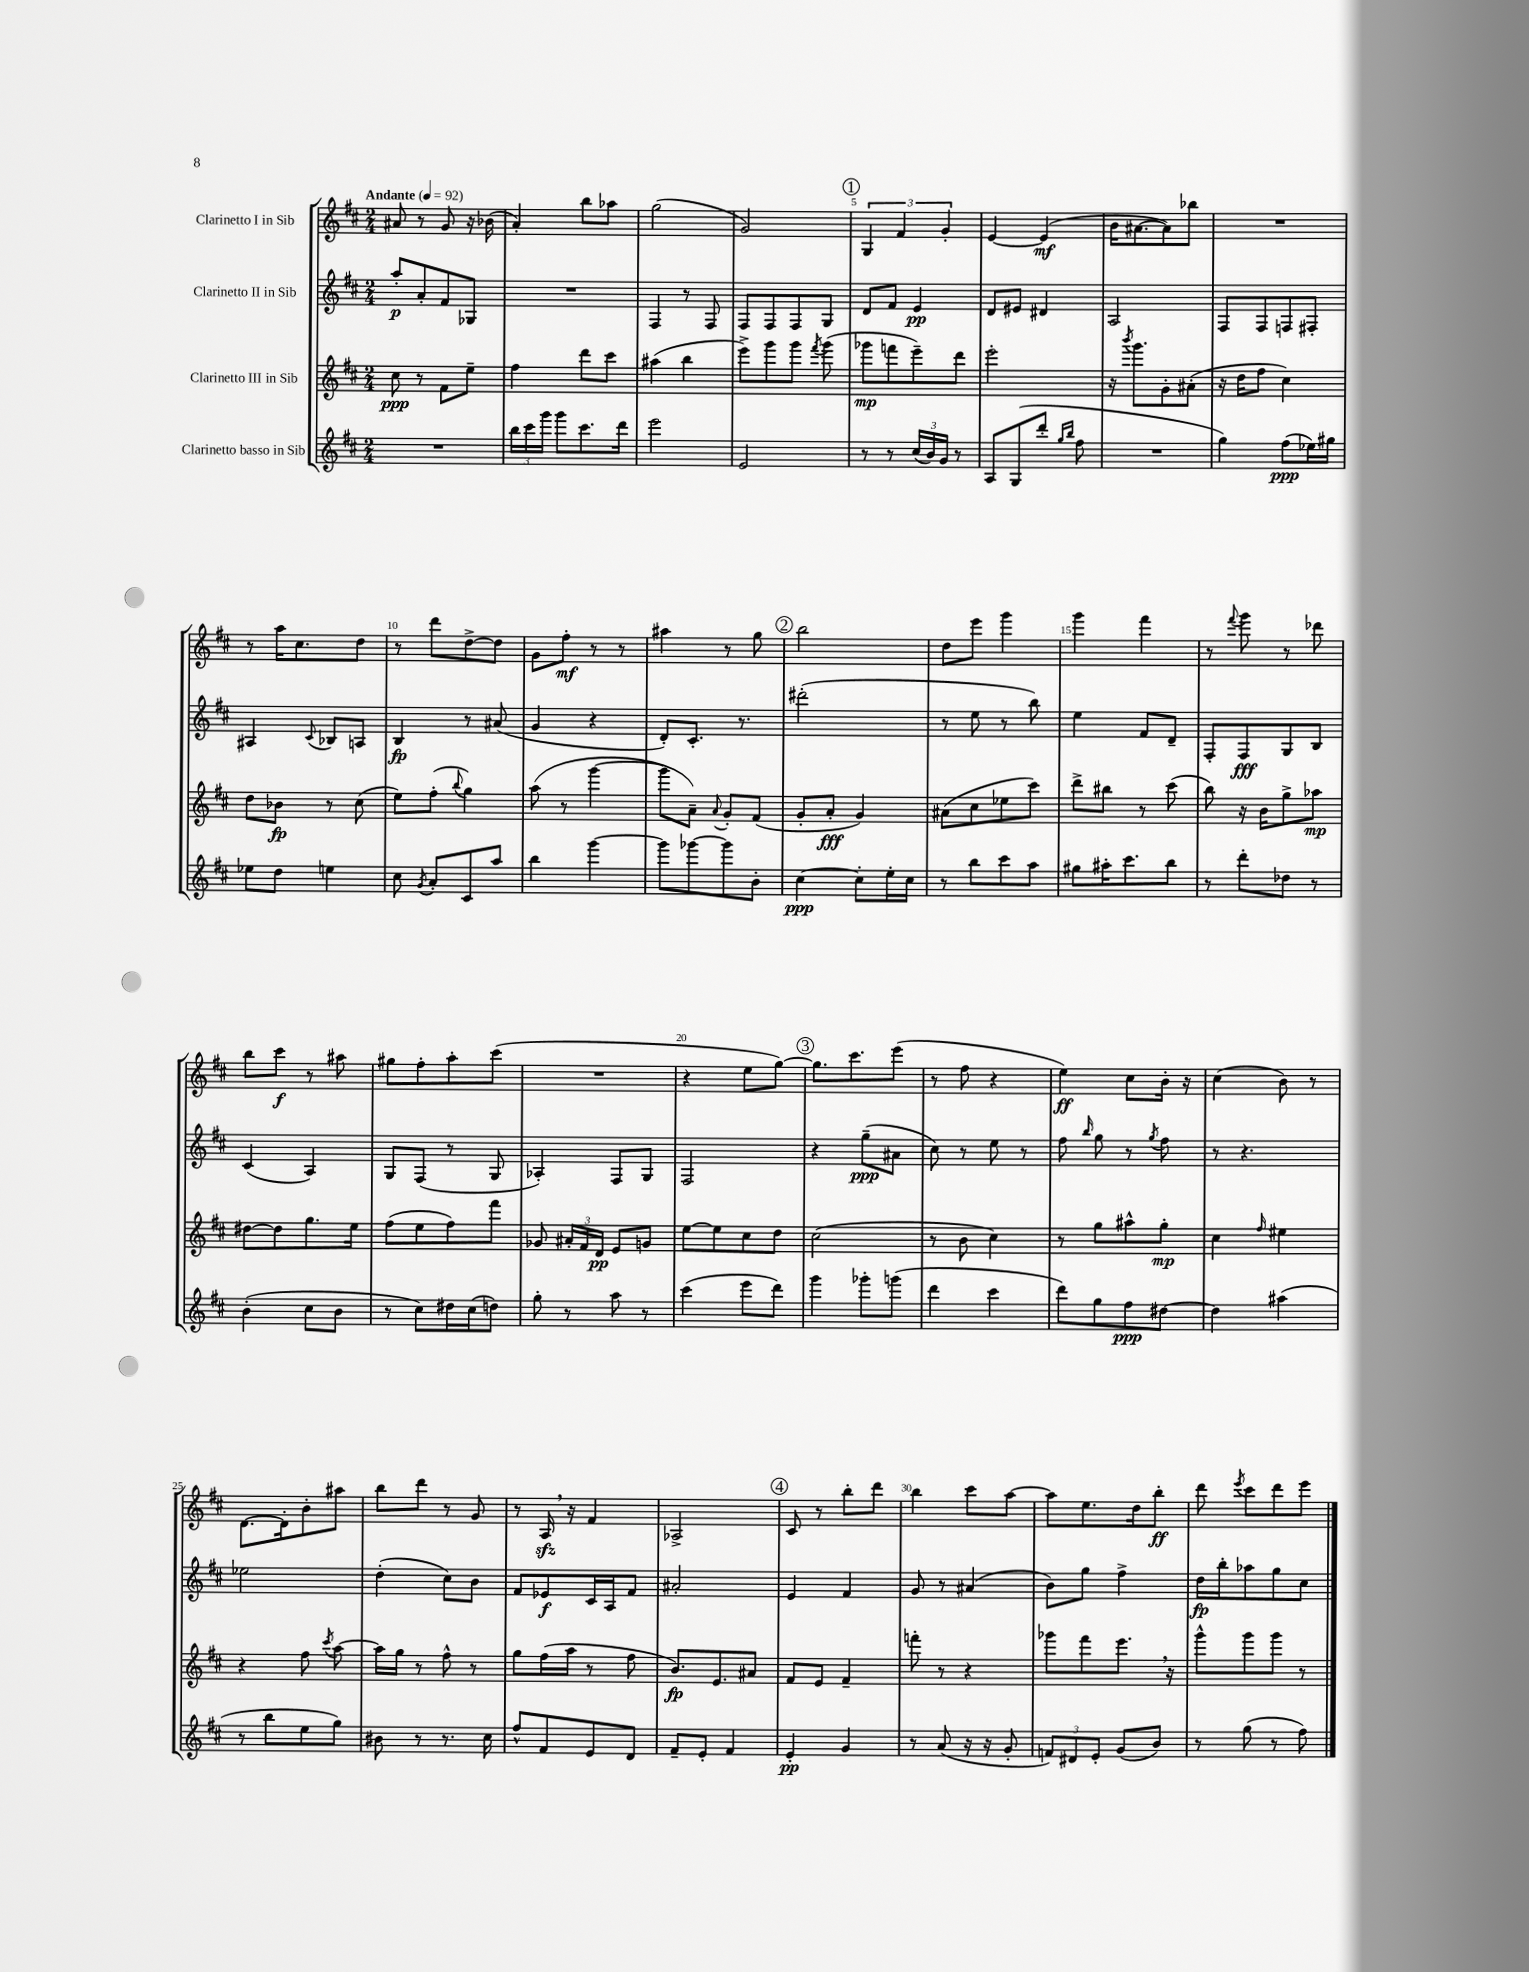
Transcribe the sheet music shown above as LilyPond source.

<<
\new StaffGroup <<
\new Staff = "s0" \with { instrumentName = "Clarinetto I in Sib" } {
    \clef treble \key d \major \numericTimeSignature \time 2/4 \tempo "Andante" 4 = 92
    \autoBeamOff ais'8 r8 g'8 r16 bes'16( |
    a'4-.) b''8[ aes''8] |
    g''2( |
    g'2) |
    \mark \markup { \circle "1" } \tuplet 3/2 { g4 fis'4 g'4-. } |
    e'4~ e'4\mf( |
    b'16[ ais'8.~ ais'8) bes''8] |
    R2 |
    r8 a''16[ cis''8. d''8] |
    r8 d'''8[ d''8~-> d''8] |
    g'8[ fis''8]-.\mf r8 r8 |
    ais''4 r8 g''8 |
    \mark \markup { \circle "2" } b''2 |
    d''8[ e'''8] g'''4 |
    g'''4 fis'''4 |
    r8 \appoggiatura { fis'''8 } g'''8 r8 des'''8 |
    b''8[ cis'''8]\f r8 ais''8 |
    gis''8[ fis''8-. a''8-. cis'''8]( |
    R2 |
    r4 e''8[ g''8]~) |
    \mark \markup { \circle "3" } g''8.[ cis'''8. e'''8]( |
    r8 fis''8 r4 |
    e''4\ff) cis''8[ b'16]-. r16 |
    cis''4( b'8) r8 |
    d'8.[~ d'16-. b'8-. ais''8] |
    b''8[ d'''8] r8 g'8 |
    r8 a16\sfz \breathe r16 fis'4 |
    aes2-> |
    \mark \markup { \circle "4" } cis'8 r8 b''8[-. d'''8] |
    b''4 cis'''8[ a''8]~ |
    a''8[ e''8. d''16 b''8]-.\ff |
    d'''8 \acciaccatura { e'''8 } cis'''8[ d'''8 e'''8] \bar "|." |
}
\new Staff = "s1" \with { instrumentName = "Clarinetto II in Sib" } {
    \clef treble \key d \major \numericTimeSignature \time 2/4
    \autoBeamOff a''8[-.\p a'8-. fis'8 ges8] |
    R2 |
    fis4 r8 fis8 |
    fis8[ fis8 fis8 g8] |
    \mark \markup { \circle "1" } d'8[ fis'8] e'4\pp |
    d'8[ eis'8] dis'4 |
    a2 |
    fis8[ fis8 f8 fis8]-. |
    ais4 \appoggiatura { cis'8 } bes8[ a8] |
    b4\fp r8 ais'8( |
    g'4 r4 |
    d'8[-.) cis'8.]-. r8. |
    \mark \markup { \circle "2" } dis'''2-.( |
    r8 e''8 r8 b''8) |
    e''4 fis'8[ d'8]-- |
    fis8[-. fis8\fff g8 b8] |
    cis'4( a4) |
    g8[ fis8]( r8 g8 |
    aes4-.) fis8[ g8] |
    fis2 |
    \mark \markup { \circle "3" } r4 g''8[--\ppp( ais'8] |
    cis''8) r8 e''8 r8 |
    fis''8 \grace { b''16 } g''8 r8 \acciaccatura { g''8 } fis''8 |
    r8 r4. |
    ees''2 |
    d''4-.( cis''8[) b'8] |
    fis'8[ ees'8\f cis'16 a16 fis'8] |
    ais'2-. |
    \mark \markup { \circle "4" } e'4 fis'4 |
    g'8 r8 ais'4( |
    b'8[) g''8] fis''4-> |
    d''16[\fp b''16-. aes''8 g''8 cis''8] \bar "|." |
}
\new Staff = "s2" \with { instrumentName = "Clarinetto III in Sib" } {
    \clef treble \key d \major \numericTimeSignature \time 2/4
    \autoBeamOff cis''8\ppp r8 fis'8[ e''8]-- |
    fis''4 d'''8[ cis'''8] |
    ais''4( b''4 |
    e'''8[->) g'''8 g'''8] \acciaccatura { fis'''8 } g'''8( |
    \mark \markup { \circle "1" } ges'''8[\mp f'''8 e'''8--) d'''8] |
    e'''2-. |
    r16 \acciaccatura { b'''8 } g'''8.[ g'8-. ais'8]-.( |
    r16 d''16[ fis''8] cis''4) |
    d''8[ bes'8]\fp r8 cis''8( |
    e''8[) fis''8]-.( \appoggiatura { b''8 } g''4) |
    a''8( r8 g'''4~ |
    g'''8[ a'8]--) \appoggiatura { a'8 } g'8[-. fis'8]( |
    \mark \markup { \circle "2" } g'8[-. a'8]-.\fff g'4) |
    ais'8[( cis''8 ees''8 cis'''8]) |
    d'''8[-> bis''8] r8 cis'''8( |
    b''8) r16 b'16[ g''8-> aes''8]\mp |
    dis''8[~ dis''8 g''8. e''16] |
    fis''8[( e''8 fis''8) fis'''8] |
    ges'8 \tuplet 3/2 { ais'16[-. fis'16 d'16]\pp } e'8[ g'8] |
    e''8[~ e''8 cis''8 d''8] |
    \mark \markup { \circle "3" } cis''2( |
    r8 b'8 cis''4) |
    r8 g''8[ ais''8-^ g''8]-.\mp |
    cis''4 \grace { fis''16 } eis''4 |
    r4 fis''8 \acciaccatura { cis'''8 } a''8~ |
    a''16[ g''16] r8 fis''8-^ r8 |
    g''8[ fis''16( a''16] r8 fis''8 |
    b'8.[\fp) e'8. ais'8] |
    \mark \markup { \circle "4" } fis'8[ e'8] fis'4-- |
    f'''8-. r8 r4 |
    ges'''8[ fis'''8 e'''8.] \breathe r16 |
    g'''8[-^ g'''8 g'''8] r8 \bar "|." |
}
\new Staff = "s3" \with { instrumentName = "Clarinetto basso in Sib" } {
    \clef treble \key d \major \numericTimeSignature \time 2/4
    \autoBeamOff R2 |
    \tuplet 3/2 { b''16[ cis'''16 g'''16] } g'''8[ cis'''8. d'''16] |
    e'''2 |
    e'2 |
    \mark \markup { \circle "1" } r8 r8 \tuplet 3/2 { cis''16[( b'16) g'16] } r8 |
    a8[ g8( d'''8]-. \grace { g''16[ b''16] } fis''8 |
    R2 |
    g''4) fis''8[\ppp( ees''16) gis''16] |
    ees''8[ d''8] e''4 |
    cis''8 \acciaccatura { g'8 } a'8[-. cis'8 a''8] |
    b''4 g'''4~ |
    g'''8[ ges'''8~ ges'''8 b'8]-. |
    \mark \markup { \circle "2" } cis''4~\ppp cis''8[-. e''16-. cis''16] |
    r8 b''8[ cis'''8 a''8] |
    gis''8[ ais''16-. cis'''8. b''8] |
    r8 d'''8[-. des''8] r8 |
    b'4-.( cis''8[ b'8] |
    r8 cis''8[) dis''16 cis''16( d''8]) |
    g''8-. r8 a''8 r8 |
    cis'''4( e'''8[ d'''8]) |
    \mark \markup { \circle "3" } g'''4 ges'''8[-. g'''8]( |
    d'''4 cis'''4 |
    d'''8[) g''8 fis''8\ppp dis''8]~ |
    dis''4 ais''4( |
    r8 b''8[ e''8 g''8]) |
    bis'8 r8 r8. cis''16 |
    fis''8[-^ fis'8 e'8 d'8] |
    fis'8[-- e'8]-. fis'4 |
    \mark \markup { \circle "4" } e'4-.\pp g'4 |
    r8 a'8( r16 r16 g'8-. |
    \tuplet 3/2 { f'8[) dis'8 e'8]-. } g'8[( b'8]) |
    r8 g''8( r8 fis''8) \bar "|." |
}
>>
>>
\layout { \context { \Score \override BarNumber.break-visibility = ##(#f #t #t) barNumberVisibility = #(every-nth-bar-number-visible 5) } }
